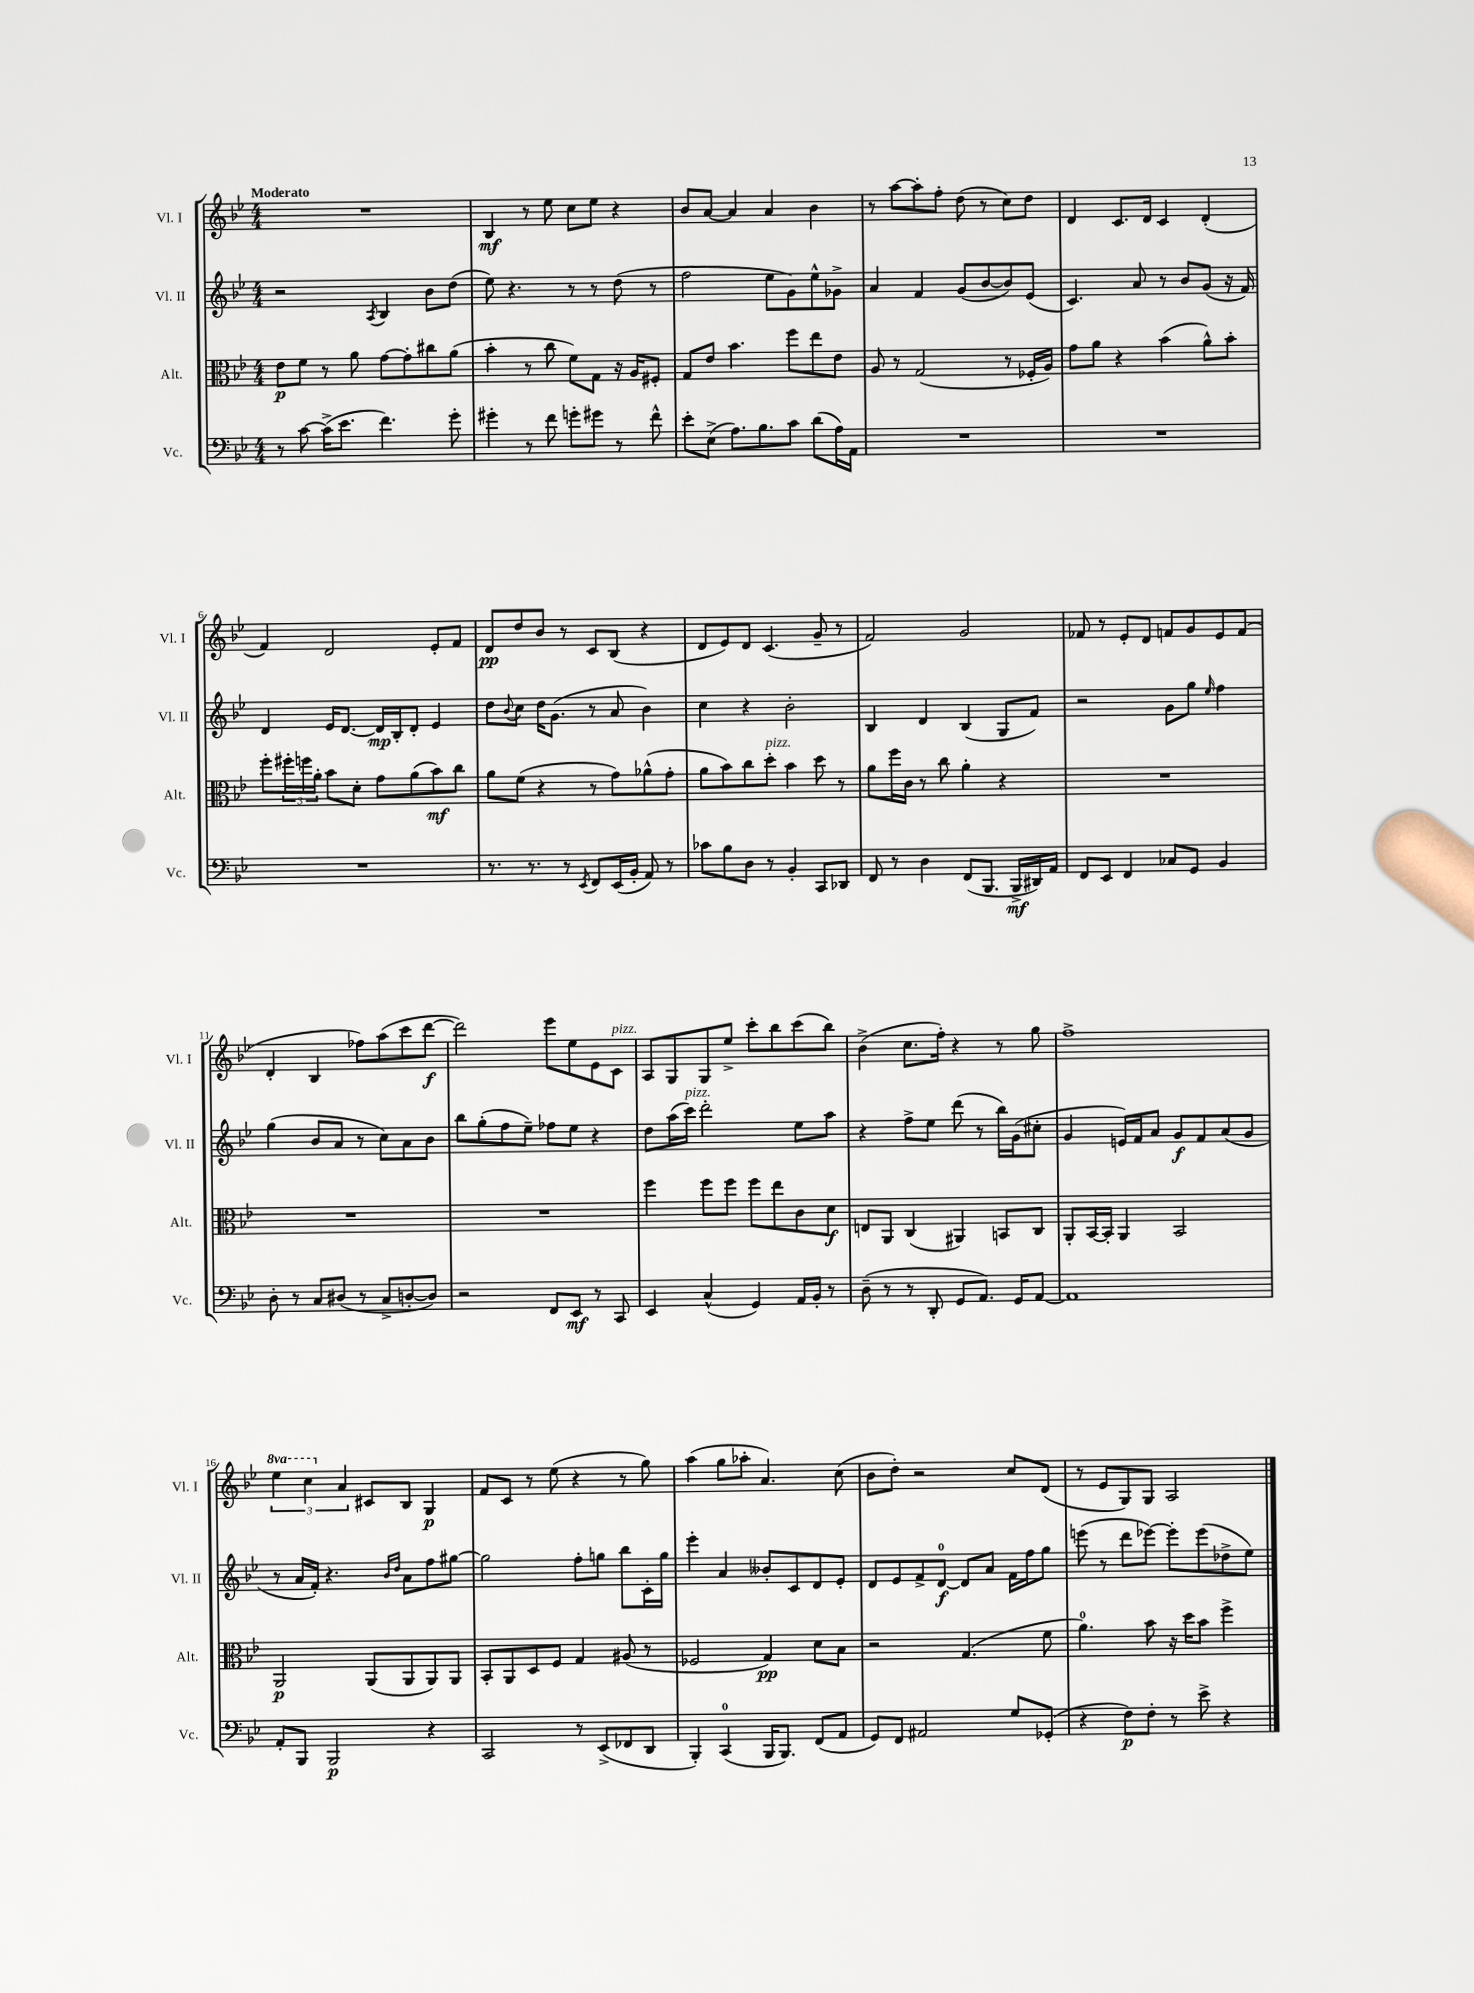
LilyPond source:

<<
\new StaffGroup <<
\new Staff = "s0" \with { instrumentName = "Vl. I" shortInstrumentName = "Vl. I" } {
    \clef treble \key bes \major \numericTimeSignature \time 4/4 \set Staff.ottavationMarkups = #ottavation-simple-ordinals \tempo "Moderato"
    R1 |
    bes4\mf r8 ees''8 c''8 ees''8 r4 |
    bes'8 a'8~ a'4 a'4 bes'4 |
    r8 a''8~ a''8-. f''8-. d''8( r8 c''8) d''8 |
    d'4 c'8. d'16 c'4 d'4-.( |
    f'4) d'2 ees'8-. f'8 |
    d'8\pp d''8 bes'8 r8 c'8 bes8( r4 |
    d'8 ees'8) d'8 c'4.( g'8-- r8 |
    f'2) g'2 |
    fes'8 r8 ees'8-. d'8 f'8 g'8 ees'8 f'8( |
    d'4-. bes4 fes''8) a''8( c'''8 d'''8~\f |
    d'''2) ees'''8 ees''8 ees'8 c'8^\markup { \italic "pizz." } |
    a8 g8 g8 ees''8-> c'''8-. bes''8 c'''8( bes''8) |
    bes'4->( c''8. f''16-.) r4 r8 g''8 |
    f''1-> |
    \tuplet 3/2 { \ottava #1 ees'''4 c'''4 \ottava #0 a'4 } cis'8 bes8 g4\p |
    f'8 c'8 r8 ees''8( r4 r8 g''8) |
    a''4( g''8 aes''8-. a'4.) c''8( |
    bes'8 d''8-.) r2 c''8 d'8( |
    r8 ees'8 g8) g8 a2 \bar "|." |
}
\new Staff = "s1" \with { instrumentName = "Vl. II" shortInstrumentName = "Vl. II" } {
    \clef treble \key bes \major \numericTimeSignature \time 4/4
    r2 \acciaccatura { a8 } bes4 bes'8 d''8( |
    ees''8) r4. r8 r8 d''8( r8 |
    f''2 ees''8 g'8) ees''8-^ ges'8-> |
    a'4 f'4 g'8( bes'8~ bes'8) ees'8( |
    c'4.) a'8 r8 bes'8 g'8( r16 f'16) |
    d'4 ees'16 d'8.~ d'16\mp bes16-. d'8-. ees'4 |
    d''8 \appoggiatura { bes'8 } c''8 d''16 g'8.( r8 a'8 bes'4) |
    c''4 r4 bes'2-. |
    bes4 d'4 bes4( g8 f'8) |
    r2 g'8 g''8 \grace { ees''16 } f''4 |
    g''4( bes'8 a'8 r8 c''8) a'8 bes'8 |
    bes''8 g''8-.( f''8 ees''8--) fes''8 ees''8 r4 |
    d''8 a''16( c'''16^\markup { \italic "pizz." }) d'''2-. ees''8 a''8 |
    r4 f''8-> ees''8 d'''8( r8 bes''16) g'16( cis''8-. |
    g'4 e'16) f'16 a'8 g'8\f f'8 a'8( g'8 |
    r8 a'16 f'16-.) r4. \grace { bes'16 d''16 } a'8 f''8 gis''8~ |
    gis''2 f''8-. g''8 bes''8 c'16-. g''16 |
    ees'''4-. a'4 beses'8-. c'8 d'8 ees'8-. |
    d'8 ees'8 f'8-> d'8-0~\f d'8 a'8 f'16 f''16 g''8 |
    e'''8( r8 d'''8 ees'''8~) ees'''8-. ees'''8( des''8-> ees''8) \bar "|." |
}
\new Staff = "s2" \with { instrumentName = "Alt." shortInstrumentName = "Alt." } {
    \clef alto \key bes \major \numericTimeSignature \time 4/4
    ees'8\p f'8 r8 a'8 g'8~ g'8-. cis''8 a'8( |
    bes'4-. r8 c''8 f'8) g8 r16 a16 fis8-. |
    g8 ees'8 bes'4. f''8 ees''8 ees'8 |
    a8 r8 g2( r8 fes16-. a16) |
    g'8 a'8 r4 bes'4( a'8-^) bes'8-. |
    f''8-. \tuplet 3/2 { fis''16-. f''16 a'16-. } bes'8 d'8-. g'8 a'8( bes'8\mf) c''8 |
    a'8 f'8( r4 r8 g'8) aes'8-^( g'8-. |
    a'8 bes'8) c''8 d''8-.^\markup { \italic "pizz." } bes'4 d''8 r8 |
    a'8 f''16 c'16 r8 c''8 a'4-. r4 |
    R1 |
    R1 |
    R1 |
    f''4 f''8 f''8 f''8 ees''8 c'8 d'8\f |
    e8 a,8 c4( ais,4) b,8 c8 |
    a,8-. bes,16~ bes,16-. a,4 bes,2 |
    a,2\p a,8( a,8 a,8) a,8 |
    bes,8-. a,8 d8 f8 g4 ais8( r8 |
    fes2 g4\pp) d'8 bes8 |
    r2 g4.( f'8 |
    a'4.-0) bes'8 r16 d''16 bes'8 f''4-> \bar "|." |
}
\new Staff = "s3" \with { instrumentName = "Vc." shortInstrumentName = "Vc." } {
    \clef bass \key bes \major \numericTimeSignature \time 4/4
    r8 c'8~ c'16->( ees'8. f'4.) g'8-. |
    gis'4-. r8 f'8 g'8-. gis'8 r8 f'8-^ |
    ees'8-. ees8->( a8.) bes8. c'8 d'8( a16) a,16 |
    R1 |
    R1 |
    R1 |
    r8. r8. r8 \acciaccatura { ees,8 } f,8 ees,16( bes,16-. a,8) r8 |
    ces'8 bes8 d8 r8 bes,4-. c,8 des,8 |
    f,8 r8 d4 f,8( bes,,8. bes,,16->\mf dis,16) a,16 |
    f,8 ees,8 f,4 ces8 g,8 bes,4 |
    d8-. r8 c8 dis8( r8 c8-> d8~-. d8) |
    r2 f,8 ees,8\mf r8 c,8 |
    ees,4 c4-^( g,4) a,16 bes,16-. r8 |
    d8--( r8 r8 d,8-. g,8 a,8.) g,16 a,8~ |
    a,1 |
    a,8-. bes,,8 bes,,2\p r4 |
    c,2 r8 ees,8->( fes,8 d,8 |
    bes,,4-.) c,4-0( bes,,16 bes,,8.) f,8( a,8 |
    g,8) f,8 ais,2 g8 ges,8-.( |
    r4 f8\p) f8-. r8 ees'8-> r4 \bar "|." |
}
>>
>>
